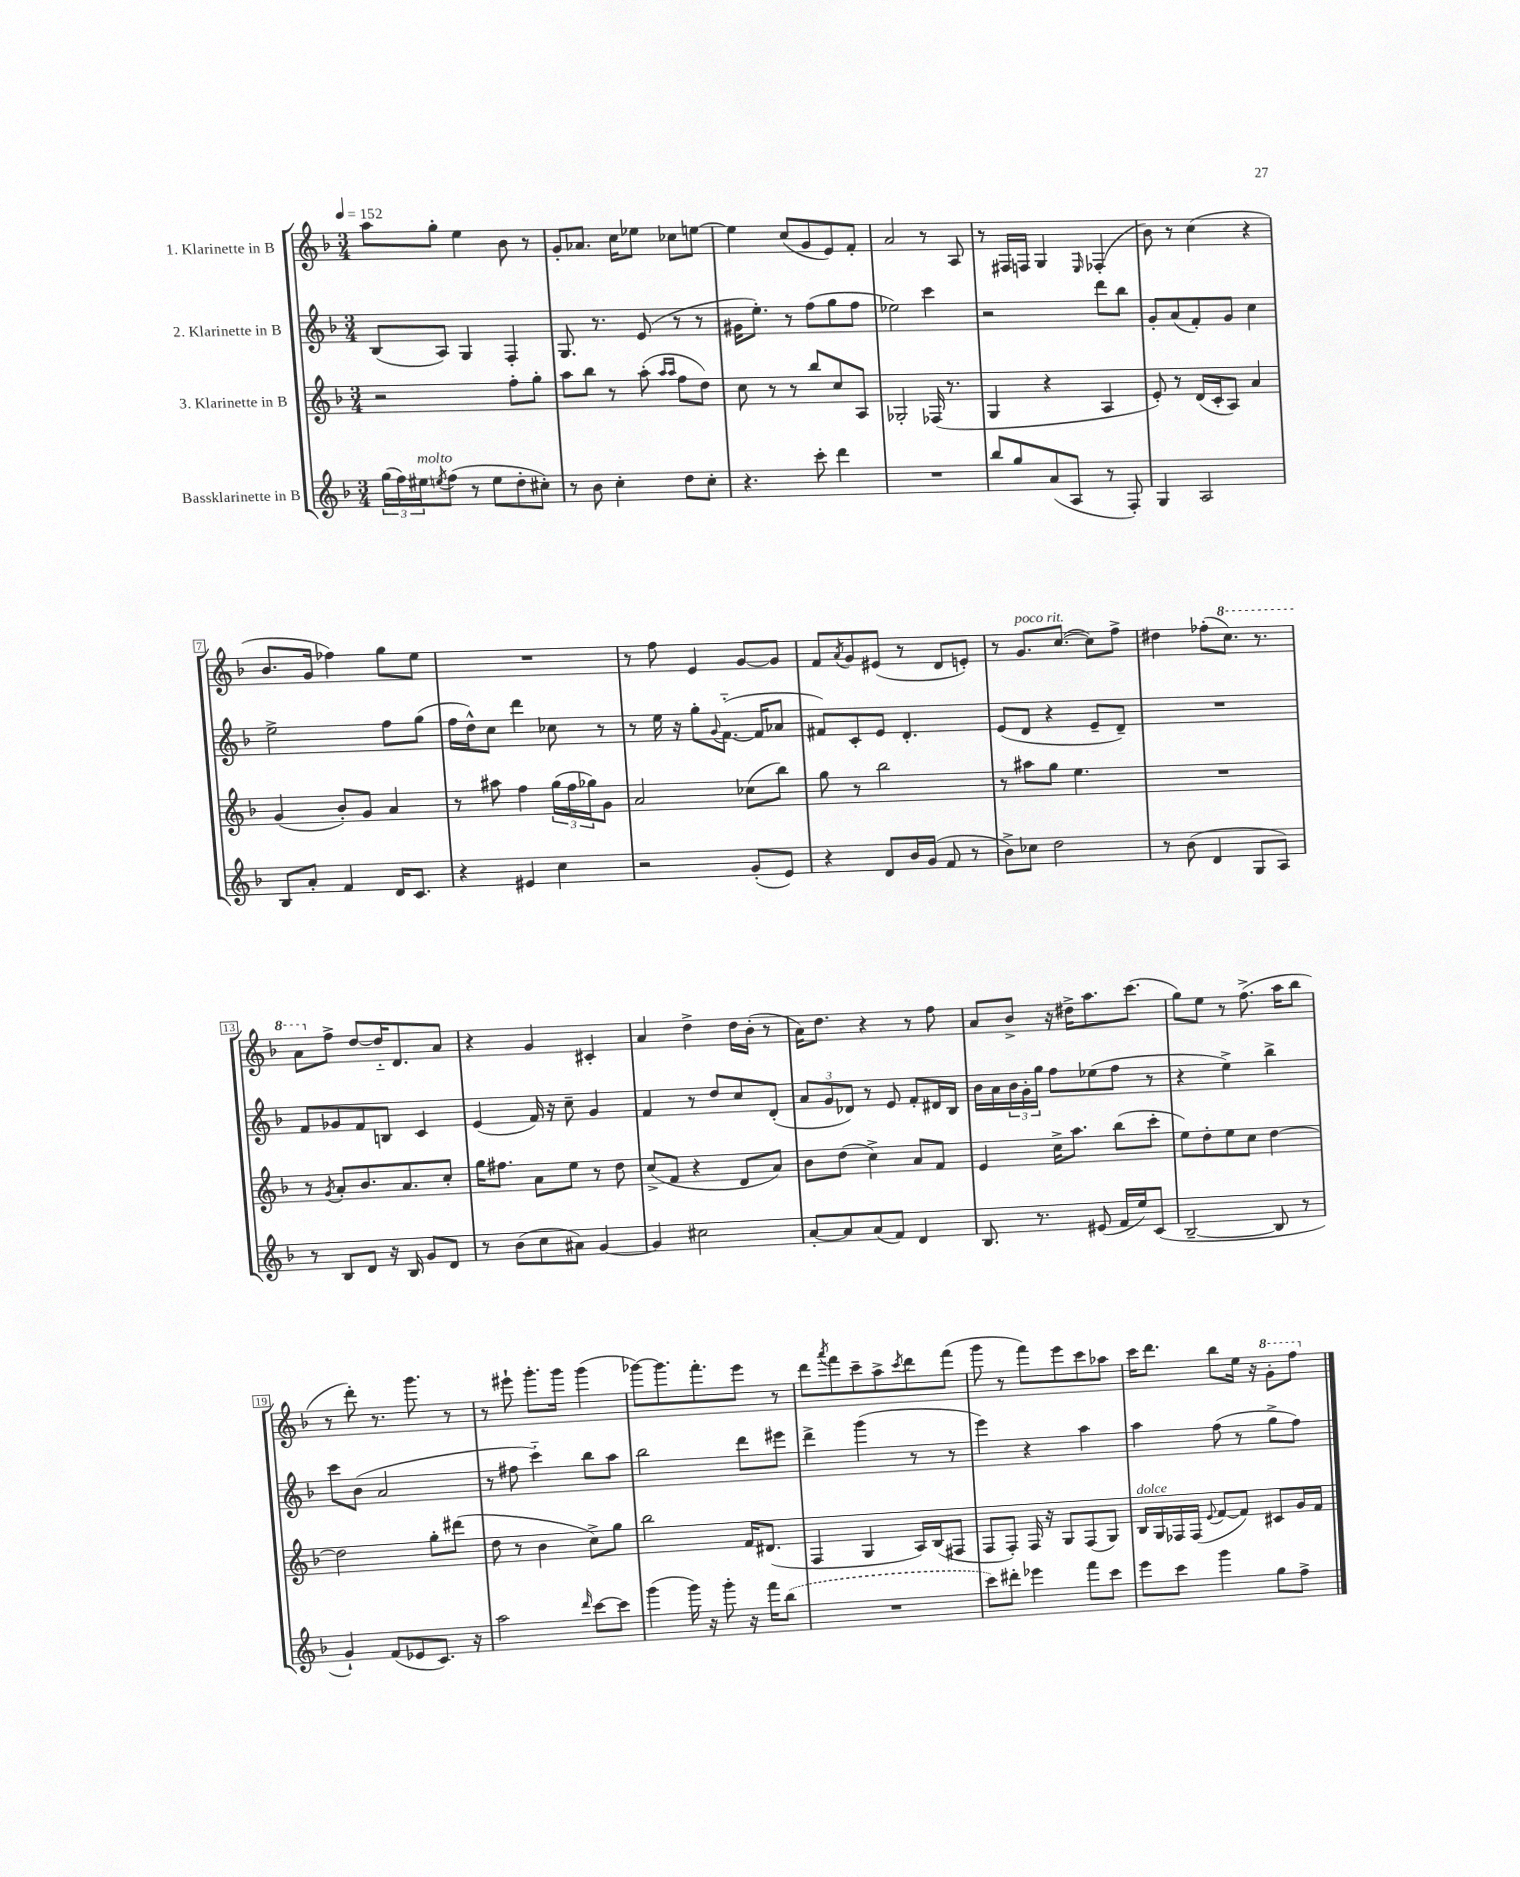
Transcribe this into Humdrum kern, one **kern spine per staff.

**kern	**kern	**kern	**kern
*part4	*part3	*part2	*part1
*staff4	*staff3	*staff2	*staff1
*I"Bassklarinette in B	*I"3. Klarinette in B	*I"2. Klarinette in B	*I"1. Klarinette in B
*clefG2	*clefG2	*clefG2	*clefG2
*k[b-]	*k[b-]	*k[b-]	*k[b-]
*M3/4	*M3/4	*M3/4	*M3/4
*MM152	*MM152	*MM152	*MM152
=1	=1	=1	=1
(24gg\LL	2r	(8B-/L	8aa\L
24ff\)	.	.	.
!LO:TX:a:i:t=molto	!	!	!
24ee#X\J	.	.	.
8qeen/	.	.	.
(8ff\J	.	8A/J)	8gg'\J
8r	.	4G/	4ee\
8ee\L	.	.	.
8dd'\	8ff'\L	4F'/	8b-\
8cc#X'\J)	8gg'\J	.	8r
=2	=2	=2	=2
8r	8aa\L	8.G/	8g'/L
8b-\	8bb-\J	.	8.a-X/J
.	.	8.r	.
4cc'\	8r	.	.
.	.	.	16cc\KL
.	(8aa'\	(8e/	8ee-X\J
.	16qqaa/LL	.	.
.	16qqaa/JJ	.	.
8dd\L	8ff\L	8r	8cc-X\L
8cc'\J	8dd\J)	8r	[8een\J
=3	=3	=3	=3
4.r	8cc\	16g#X\KL	4ee\]
.	.	8.ee'\J)	.
.	8r	.	.
.	8r	8r	(8cc/L
8ccc'\	8bb-/L	(8ff\L	8g/
4ddd\	8cc/	8gg\	8e/)
.	8A/J	8ff\J	8f'/J
=4	=4	=4	=4
2.r	2G-X'/	2ee-X\)	2a/
.	(16F-X/	4ccc\	8r
.	8.r	.	.
.	.	.	8A/
=5	=5	=5	=5
8bb-/L	4G/	2r	8r
8gg/	.	.	16F#X/LL
.	.	.	16Fn/JJ
(8a/	4r	.	4G/
8A/J	.	.	.
.	.	.	16qqE/
8r	4A/	8ddd\L	(4F-X'/
8F'/)	.	8bb-\J	.
=6	=6	=6	=6
4G/	8e'/)	8g'/L	8b-\)
.	8r	(8a/	8r
2A/	(16d/LL	8f'/)	(4cc\
.	16c'/J	.	.
.	8A/J)	8g/J	.
.	4a/	4cc\	4r
!!LO:LB:g=z
=7	=7	=7	=7
8B-/L	(4g/	2ee^\	8.b-/L
8a'/J	.	.	.
.	.	.	16g/Jk
4f/	8b-'/L)	.	4ff-X\)
.	8g/J	.	.
16d/KL	4a/	8ff\L	8gg\L
8.c/J	.	.	.
.	.	(8gg\J	8ee\J
=8	=8	=8	=8
4r	8r	16ff\LL	2.r
.	.	16dd^^\J)	.
.	8aa#X\	8cc\J	.
4e#X/	4ff\	4ddd\	.
4cc\	(24gg\LL	8cc-X\	.
.	24ff\	.	.
.	24gg-X\J)	.	.
.	8g\J	8r	.
=9	=9	=9	=9
2r	2a/	8r	8r
.	.	16ee\	8ff\
.	.	16r	.
.	.	8gg'\L	4e/
.	.	8qqg/	.
.	.	([8.f\J	.
(8g'/L	(8cc-X\L	.	[8g/L
.	.	16f/KL]	.
8e/J)	8bb-\J)	8a-X/J	8g/J]
=10	=10	=10	=10
4r	8gg\	8f#X/L)	8f/L
.	.	.	8qa/
.	8r	8c'/	8g/
8d/L	2bb-\	8e/J	(8e#X/J
16b-/L	.	4.d'/	8r
(16g/JJ	.	.	.
8f/	.	.	8d/L
8r	.	.	8en'/J)
=11	=11	=11	=11
8b-^\L)	8r	(8e/L	8r
!	!	!	!LO:TX:a:i:t=poco rit.
8cc-X\J	8aa#X\L	8d/J	8.g/L
2dd\	8gg\J	4r	.
.	.	.	([8.cc/J
.	4.ee\	.	.
.	.	8e~/L	8cc\L])
.	.	8d~/J)	8ff^\J
=12	=12	=12	=12
8r	2.r	2.r	4dd#X\
(8b-\	.	.	.
4d/	.	.	(8ff-X'\L
*	*	*	*8va
.	.	.	8.ccc\J)
8G/L	.	.	.
.	.	.	8.r
8A/J)	.	.	.
!!LO:LB:g=z
=13	=13	=13	=13
8r	8r	8f/L	8aa\L
.	8qg/	.	.
*	*	*	*X8va
8B-/L	8a'/L	8g-X/	8ff^\J
8d/J	8.b-/	8f/	[8dd/L
16r	.	8Bn/J	16dd/K]
16B-/	8.a/	.	8.d/
8g/L	.	4c/	.
8d/J	8cc'/J	.	8a/J
=14	=14	=14	=14
8r	16gg\KL	(4e/	4r
.	8.ff#X\J	.	.
(8b-\L	.	.	.
8cc\	8a\L	16f/)	4g/
.	.	16r	.
8a#X\J)	8ee\J	8cc~\	.
[4g/	8r	4g/	4c#X'/
.	8dd\	.	.
=15	=15	=15	=15
4g/]	(8cc^/L	4f/	4a/
.	8f/J	.	.
2cc#X\	4r	8r	4dd^\
.	.	8dd/L	.
.	8d/L	8cc/	16dd\LL
.	.	.	(16b-'\JJ
.	8a/J)	(8d'/J	8r
=16	=16	=16	=16
[8a'/L	8b-\L	12a/L	16a\KL)
.	.	.	8.dd\J
.	.	12g/	.
8a/]	(8dd\J	.	.
.	.	12d-X/J)	.
(8a/	4cc^\)	8r	4r
8f/J)	.	8e/	.
4d/	8a/L	8f'/L	8r
.	8f/J	16d#X/L	8ff\
.	.	16B-/JJ	.
=17	=17	=17	=17
8.B-/	4e/	16b-\LL	8a/L
.	.	16a\	.
.	.	24b-\	8b-^/J
.	.	24g'\	.
8.r	.	.	.
.	.	24gg\JJ	.
.	16cc^\KL	8ff\L	16r
.	8.aa\J	.	16dd#X^\KL
(8e#X/	.	(8ee-X\	8.aa\
16f/LL	(8bb-\L	8ff\J	.
16ee/J)	.	.	(8.ccc\J
(8c/J	8ccc'\J	8r	.
=18	=18	=18	=18
[2B-~/	8ee\L)	4r	8gg\L)
.	8dd'\	.	8ee\J
.	8ee\	4ee^\)	8r
.	8cc\J	.	(8.ff^\
8B-/]	[4dd\	4bb-^\	.
.	.	.	16aa\KL
8r	.	.	8bb-\J
!!LO:LB:g=z
=19	=19	=19	=19
4g`/)	2dd\]	8ccc\L	8r
.	.	(8b-\J	8ddd'\)
(8f/L	.	2a/	8.r
8e-X/	.	.	.
.	.	.	8.ggg\
8.c/J)	8gg'\L	.	.
.	(8ddd#X\J	.	8r
16r	.	.	.
=20	=20	=20	=20
2aa\	8dd\	8r	8r
.	8r	8ff#X\	8eee#X`\
.	4b-\	4ccc\)	8.ggg'\L
.	.	.	16ggg\Jk
16qqddd/	.	.	.
[8ccc\L	8cc^\L)	8bb-\L	(4ggg\
8ccc\J]	8gg\J	8aa\J	.
=21	=21	=21	=21
(4ggg\	2bb-\	2bb-\	[8ggg-X\L)
.	.	.	8.ggg-\]
16ggg\)	.	.	.
16r	.	.	8.fff'\
8ggg'\	.	.	.
16r	16f/KL	8ddd\L	8eee\J
16fff\KL	(8.d#X/J	.	.
(8bb-\J	.	8eee#X\J	8r
=22	=22	=22	=22
2.r	4F/	4ddd^\	8ddd\L
.	.	.	8qaaa/
.	.	.	8fff\
.	4G/	(4ggg\	8ccc~\
.	.	.	8aa^\
.	.	.	8qccc/
.	16A/LL)	8r	8ddd\
.	(16B-/J	.	.
.	8F#X/J	8r	(8fff\J
=23	=23	=23	=23
8ccc\L)	8F/L	4eee\)	8ggg\
8ddd#X'\J	8F'/J)	.	8r
4eee-X\	16F/	4r	8fff\L)
.	16r	.	.
.	8G/L	.	8eee\
8fff\L	(8F/	4aa\	8ccc\
8ccc\J	8G/J)	.	8aa-X\J
=24	=24	=24	=24
!	!LO:TX:a:i:t=dolce	!	!
8eee\L	16B-/LL	4aa\	16ccc\KL
.	16G/	.	8.ddd\J
8ccc\J	16F-X/	.	.
.	(16F-/JJ	.	.
.	8qqe/	.	.
4ggg\	[8f/L	(8ff\	8bb-\L
.	8f/J])	8r	16ee\Jk
.	.	.	16r
*	*	*	*8va
8gg\L	8c#X/L	8gg^\L	8gg'\L
8ff^\J	16g/L	8ff\J)	8fff\J
.	16f/JJ	.	.
*	*	*	*X8va
==	==	==	==
*-	*-	*-	*-
